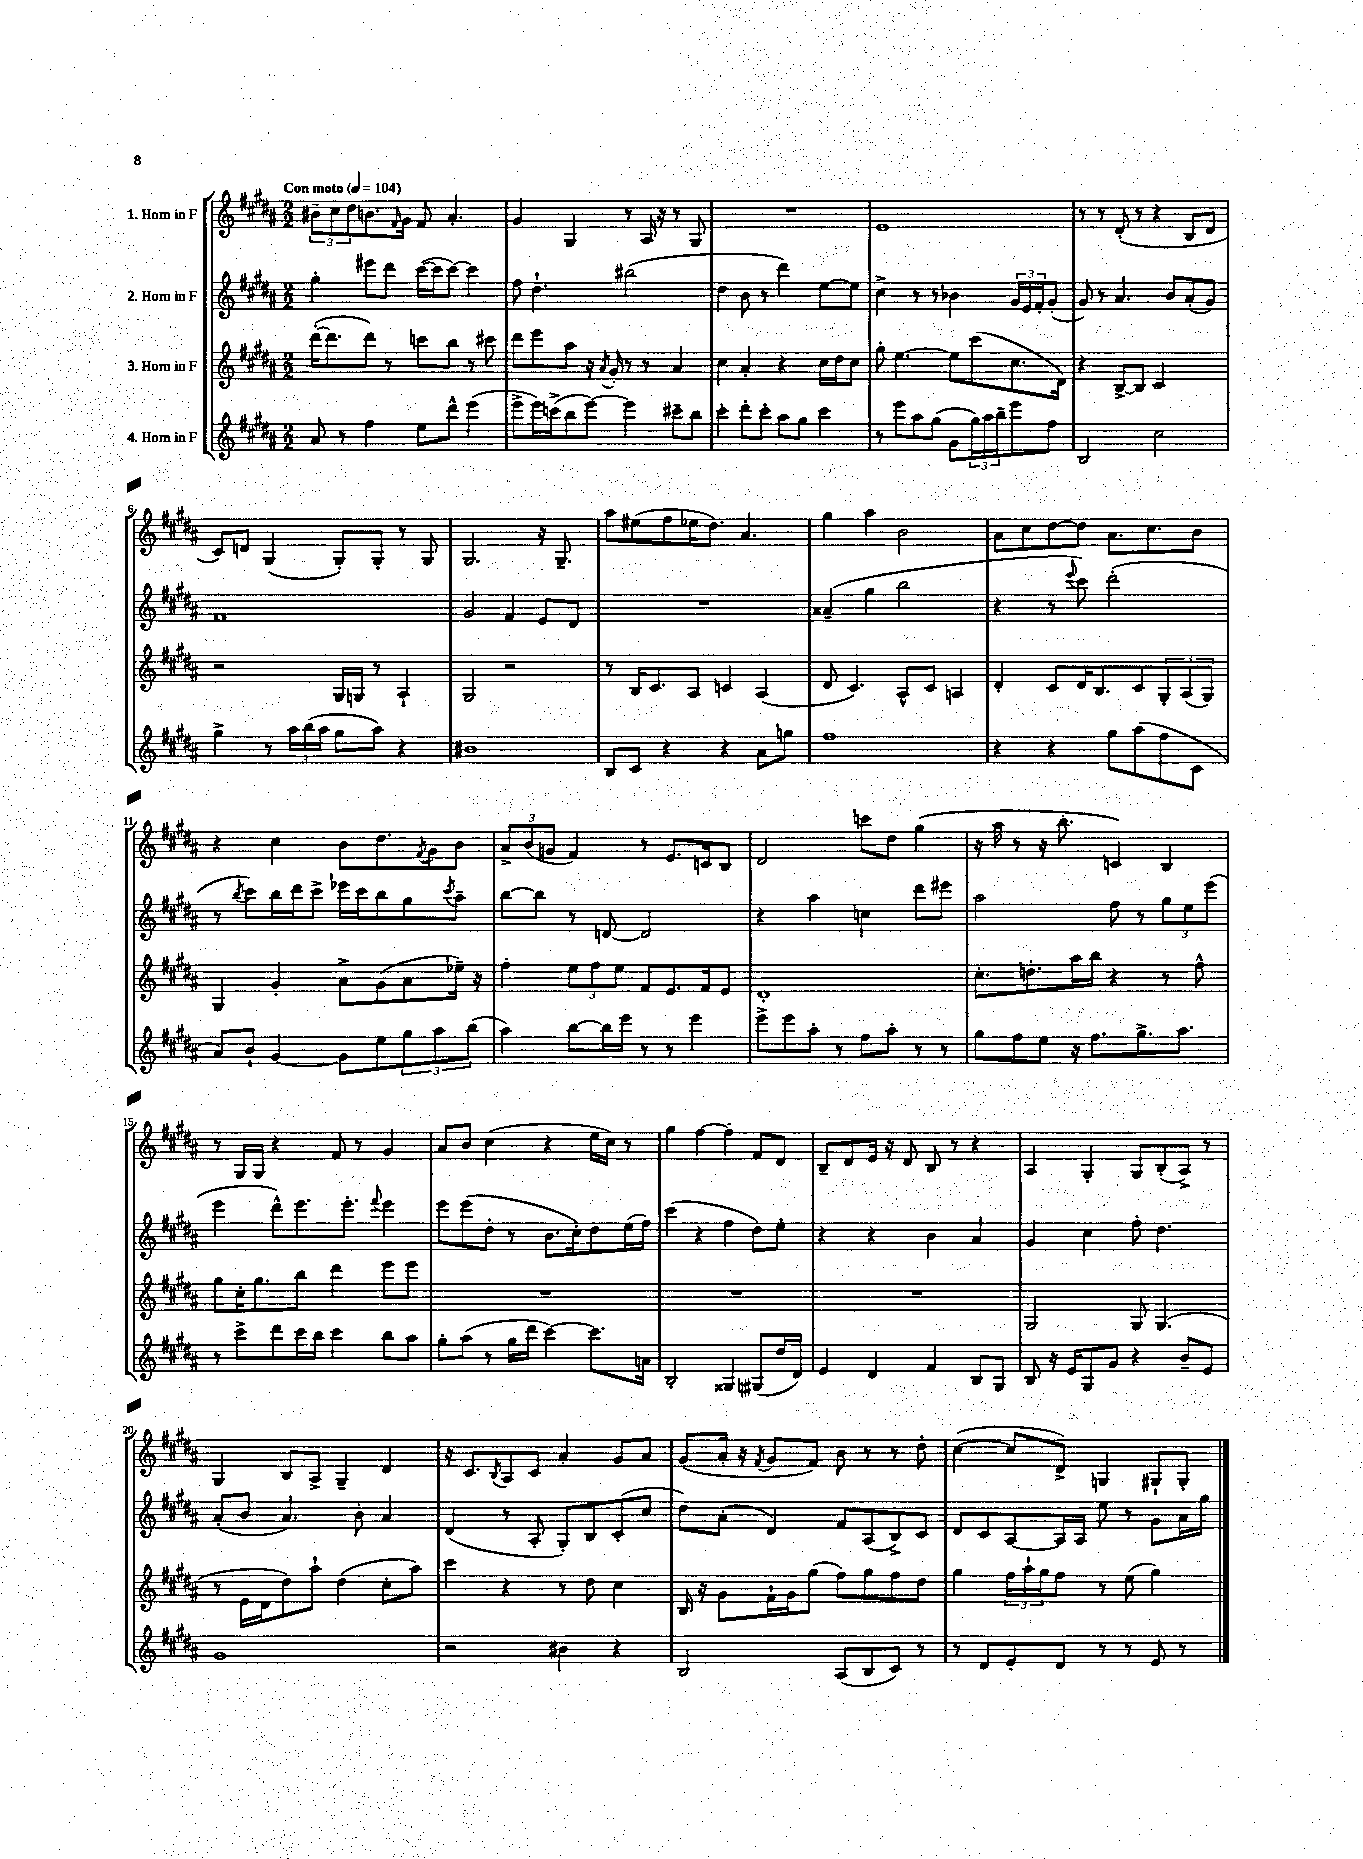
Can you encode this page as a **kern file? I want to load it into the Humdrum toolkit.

**kern	**kern	**kern	**kern
*part4	*part3	*part2	*part1
*staff4	*staff3	*staff2	*staff1
*I"4. Horn in F	*I"3. Horn in F	*I"2. Horn in F	*I"1. Horn in F
*clefG2	*clefG2	*clefG2	*clefG2
*k[f#c#g#d#a#]	*k[f#c#g#d#a#]	*k[f#c#g#d#a#]	*k[f#c#g#d#a#]
*M2/2	*M2/2	*M2/2	*M2/2
*MM104	*MM104	*MM104	*MM104
=1	=1	=1	=1
!	!	!	!LO:TX:a:B:t=Con moto
8a#/	([16ddd#'\KL	4gg#'\	12b#X~\L
.	8.ddd#\]	.	.
.	.	.	12cc#\
8r	.	.	.
.	.	.	12dd#\
4ff#\	8ddd#\J)	8eee#X\L	8.bn\
.	8r	8ddd#\J	.
.	.	.	16qqf#/
.	.	.	16g#\Jk
8ee\L	8cccn\L	([16ccc#\LL	8f#/
.	.	16ccc#\J]	.
8ddd#^^\J	8bb\J	[8ccc#\J)	4.a#'/
(4eee\	8r	4ccc#\]	.
.	8ccc#X\	.	.
=2	=2	=2	=2
8eee^\L	8ddd#\L	8ff#\	4g#/
16eee\L)	8eee\	4.dd#`\	.
(16cccn^\J	.	.	.
8bb\	8aa#\J	.	4G#/
[8eee\J)	16r	.	.
.	8qa#/	.	.
.	16g#'/	.	.
4eee\]	8r	(2bb#X\	8r
.	8r	.	16A#/
.	.	.	16r
8ccc#X~\L	4a#/	.	8r
8bb\J	.	.	8G#/
=3	=3	=3	=3
4ccc#'\	4cc#\	4dd#\	1r
8ddd#'\L	4a#'/	8b\	.
8ccc#'\J	.	8r	.
8aa#\L	4r	4ddd#\)	.
8gg#\J	.	.	.
4ccc#\	16cc#\LL	[8ee\L	.
.	16dd#\J	.	.
.	8cc#\J	8ee\J]	.
=4	=4	=4	=4
8r	8gg#'\	4cc#^\	1e
8eee\L	[4.ee\	.	.
8aa#\	.	8r	.
(8gg#\J	.	8r	.
8g#\L	8ee\L]	4b-X\	.
24gg#\L)	(8ccc#\	.	.
24aa#\	.	.	.
24bb~\J	.	.	.
8eee\	8.cc#\	24g#/LL	.
.	.	24e/	.
.	.	24f#'/J	.
8ff#\J	.	(8g#'/J	.
.	16d#\Jk)	.	.
=5	=5	=5	=5
2B/	4r	8g#/)	8r
.	.	8r	8r
.	[8B^/L	4.a#/	(8d#'/
.	8B/J]	.	8r
2cc#\	2c#/	.	4r
.	.	8b/L	.
.	.	(8a#'/	8B/L
.	.	8g#/J)	8d#/J
!!LO:LB:g=z
=6	=6	=6	=6
4gg#^\	2r	1f#	8c#/L)
.	.	.	8dn/J
8r	.	.	(4G#/
24aa#\LL	.	.	.
(24bb\	.	.	.
24aa#\JJ	.	.	.
8gg#\L	16G#/LL	.	8G#'/L)
.	16Gn/JJ	.	.
8aa#\J)	8r	.	8G#'/J
4r	4A#`/	.	8r
.	.	.	8G#/
=7	=7	=7	=7
1b#X	2G#/	2g#/	2.G#/
.	2r	4f#/	.
.	.	8e/L	16r
.	.	.	8.G#~/
.	.	8d#/J	.
=8	=8	=8	=8
8B/L	8r	1r	8aa#\L
8c#/J	16B/KL	.	(8ee#X\
.	8.c#/	.	.
4r	.	.	8ff#\
.	8A#/J	.	16ee-X\K
.	.	.	8.dd#\J)
4r	4cn/	.	.
.	.	.	4.a#/
8a#\L	(4A#/	.	.
8ggn\J	.	.	.
=9	=9	=9	=9
1ff#	8d#/	(4a##X~/	4gg#\
.	4.c#/)	.	.
.	.	4gg#\	4aa#\
.	8A#^^/L	2bb\	2b\
.	8c#/J	.	.
.	4An/	.	.
=10	=10	=10	=10
4r	4d#'/	4r	8a#\L
.	.	.	8cc#\
4r	8c#/L	8r	[8dd#\
.	.	8qqeee/	.
.	16d#/K	8ccc#\)	8dd#\J]
.	8.B/	.	.
8gg#\L	.	(2ddd#'\	8.a#\L
(8aa#\	8c#/	.	.
.	.	.	8.cc#\
8ff#\	12G#'/	.	.
.	(12A#/	.	.
8c#\J	.	.	8b\J
.	12G#/J)	.	.
!!LO:LB:g=z
=11	=11	=11	=11
8a#/L)	4G#/	8r	4r
.	.	8qbb/	.
8b`/J	.	8ccc#\L)	.
[4g#/	4g#'/	16bb\L	4cc#\
.	.	16ddd#\J	.
.	.	8ccc#^\J	.
8g#\L]	8a#^\L	16eee-X\LL	8b\L
.	.	16ccc#\J	.
8ee\	(8g#\	8bb\	8.dd#\
12gg#\	8a#\	8gg#\	.
.	.	.	8qf#/
.	.	.	16g#\k
12aa#\	.	.	.
.	.	8qccc#/	.
.	16ee-X~\Jk)	8aa#~\J	8b\J
(12bb\J	.	.	.
.	16r	.	.
=12	=12	=12	=12
4aa#\)	4ff#'\	[8bb\L	12a#^/L
.	.	.	(12b/
.	.	8bb\J]	.
.	.	.	12gn/J
[8bb\L	12ee\L	8r	4f#/)
.	12ff#\	.	.
16bb\L]	.	[8dn/	.
.	12ee\J	.	.
16eee\JJ	.	.	.
8r	8f#/L	2d/]	8r
8r	8.e/	.	8.e/L
4eee\	.	.	.
.	16f#/k	.	16cn/k
.	8e/J	.	8B/J
=13	=13	=13	=13
8eee^\L	1d#'	4r	2d#/
8eee\	.	.	.
8aa#'\J	.	4aa#\	.
8r	.	.	.
8ff#\L	.	4ccn\	8cccn\L
8aa#'\J	.	.	8dd#\J
8r	.	8ddd#\L	(4gg#\
8r	.	8eee#X\J	.
=14	=14	=14	=14
8gg#\L	8.cc#'\L	2aa#\	16r
.	.	.	16aa#\
8ff#\	.	.	8r
.	8.ddn'\	.	.
8ee\J	.	.	16r
.	.	.	8.bb'\
16r	16aa#\L	.	.
8.ff#\L	16bb\JJ	.	.
.	4r	8ff#\	4cn/)
8.gg#^\	.	8r	.
.	8r	12gg#\L	4B/
8.aa#\J	.	.	.
.	.	12ee\	.
.	8ff#^^\	.	.
.	.	(12eee\J	.
!!LO:LB:g=z
=15	=15	=15	=15
8r	8gg#\L	4eee\	8r
8ccc#^\L	16cc#'\K	.	16G#/LL
.	8.gg#\	.	16G#/JJ
8ddd#\	.	8ddd#^^\L)	4r
16ccc#\L	8bb\J	8.eee\	.
16bb\JJ	.	.	.
4ccc#\	4ddd#\	.	8f#/
.	.	8.eee'\J	.
.	.	.	8r
.	.	8qqfff#/	.
8bb\L	8eee\L	4eee\	4g#/
8aa#\J	8eee\J	.	.
=16	=16	=16	=16
8gg#'\L	1r	8eee\L	8a#/L
(8aa#\J	.	(8eee\	8b/J
8r	.	8dd#'\J	(4cc#\
16gg#\LL	.	8r	.
16ddd#\JJ	.	.	.
[4ccc#\)	.	8.b\L	4r
.	.	16cc#'\k)	.
8.ccc#\L]	.	8dd#\	16ee\LL
.	.	.	16cc#\JJ)
.	.	(16ee\L	8r
16an\Jk	.	16ff#\JJ)	.
=17	=17	=17	=17
2B'/	1r	(4ccc#\	4gg#\
.	.	4r	[4ff#\
4G##X/	.	4ff#\	4ff#'\]
(8G#X/L	.	8dd#\L)	8f#/L
16dd#/L	.	8ee'\J	8d#/J
16d#/JJ)	.	.	.
=18	=18	=18	=18
4e/	1r	4r	8B~/L
.	.	.	8d#/
4d#/	.	4r	16e/Jk
.	.	.	16r
.	.	.	8d#/
4f#/	.	4b\	8B/
.	.	.	8r
8B/L	.	4a#/	4r
8G#/J	.	.	.
=19	=19	=19	=19
8B/	2G#/	4g#/	4A#/
16r	.	.	.
16e/KL	.	.	.
8G#/	.	4cc#\	4G#'/
8g#/J	.	.	.
4r	8G#/	8ff#'\	8G#/L
.	(4.G#/	4.dd#\	(8B'/
8b~/L	.	.	8A#^/J)
8e/J	.	.	8r
!!LO:LB:g=z
=20	=20	=20	=20
1g#	8r	(8a#'/L	4G#/
.	16e\LL	8b/J	.
.	16d#\J	.	.
.	8dd#\)	4.a#/)	8B/L
.	8aa#`\J	.	8A#^/J
.	(4dd#\	.	4G#~/
.	.	8b'\	.
.	8cc#'\L	4a#/	4d#/
.	8aa#\J)	.	.
=21	=21	=21	=21
2r	4ccc#\	(4d#/	16r
.	.	.	8.c#/L
.	.	.	8qB/
.	4r	8r	8A#/
.	.	8A#'/	8c#/J
4b#X\	8r	8G#'/L)	4a#'/
.	8dd#\	8B/	.
4r	4cc#\	(8c#'/	8g#/L
.	.	8cc#/J	8a#/J
=22	=22	=22	=22
2B/	16B/	8dd#\L)	(8g#/L
.	16r	.	.
.	8g#\L	(8a#'\J	16a#'/Jk
.	.	.	16r
.	.	.	8qf#/
.	16f#`\L	4d#/)	8g#/L
.	16g#\J	.	.
.	(8gg#\J	.	8f#/J)
(8A#/L	8ff#\L)	8f#/L	8b\
8B/	8gg#\	(8A#/	8r
8c#/J)	8ff#\	8B^/)	8r
8r	8dd#\J	8c#/J	8dd#'\
=23	=23	=23	=23
8r	4gg#\	8d#/L	([4cc#\
8d#/L	.	8c#/	.
8e'/	24ff#\LL	[8A#/	8cc#/L]
.	24aa#`\	.	.
.	24gg#\J	.	.
8d#/J	8ff#\J	16A#/L]	8d#^/J)
.	.	16A#/JJ	.
8r	8r	8ee\	4Gn/
8r	(8ee\	8r	.
8e/	4gg#\)	8g#\L	8G#X`/L
8r	.	16a#\L	8G#'/J
.	.	16gg#\JJ	.
==	==	==	==
*-	*-	*-	*-
